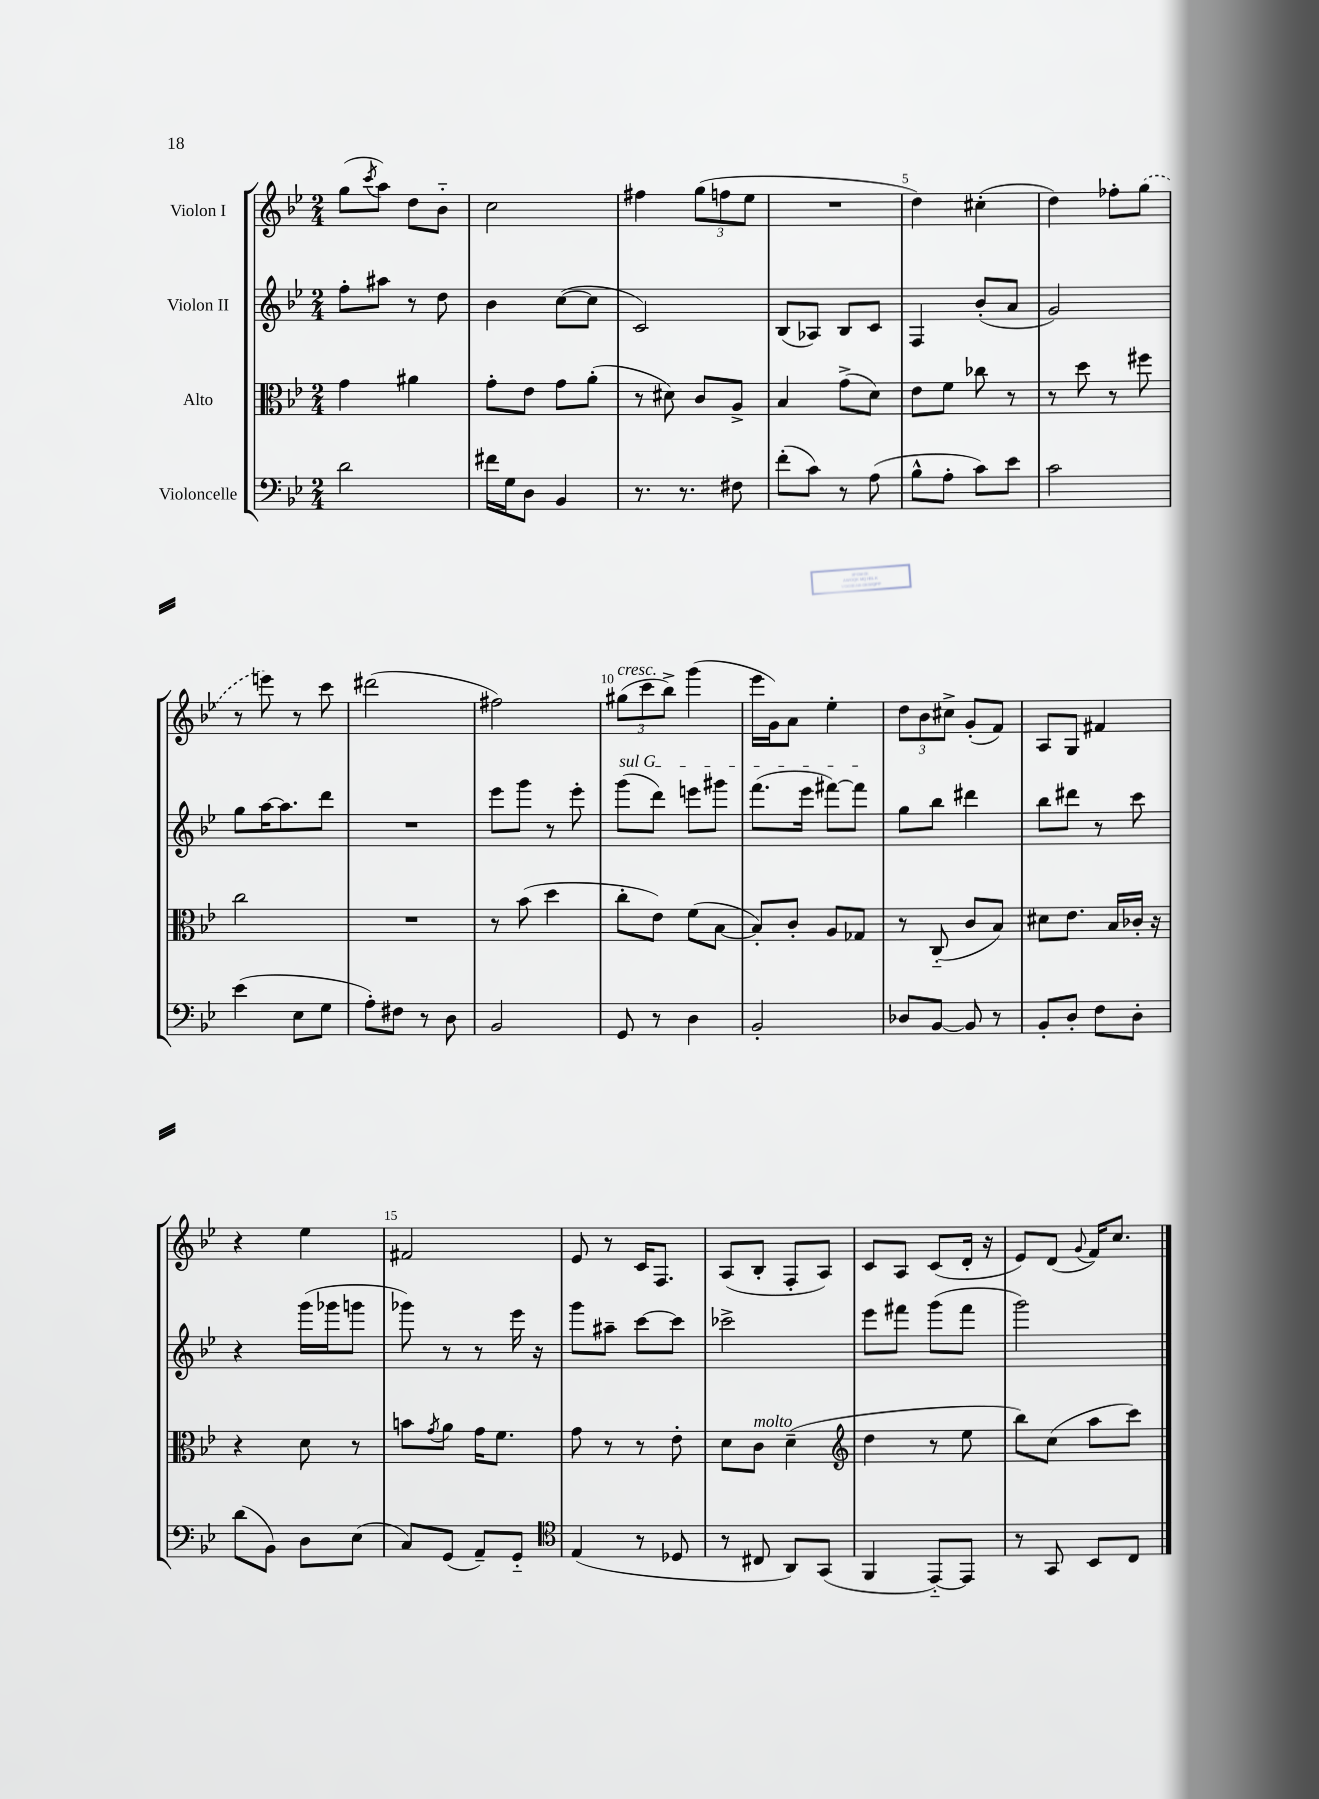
<<
\new StaffGroup <<
\new Staff = "s0" \with { instrumentName = "Violon I" } {
    \clef treble \key bes \major \numericTimeSignature \time 2/4
    g''8( \acciaccatura { c'''8 } a''8) d''8 bes'8-_ |
    c''2 |
    fis''4 \tuplet 3/2 { g''8( f''8 ees''8 } |
    R2 |
    d''4) cis''4-.( |
    d''4) fes''8-. \once \slurDashed g''8( |
    r8 e'''8) r8 c'''8 |
    dis'''2( |
    fis''2) |
    \tuplet 3/2 { gis''8^\markup { \italic "cresc." }( c'''8 bes''8->) } g'''4( |
    ees'''16 g'16) a'8 ees''4-. |
    \tuplet 3/2 { d''8 bes'8 cis''8-> } g'8-.( f'8) |
    a8 g8 fis'4 |
    r4 ees''4 |
    fis'2 |
    ees'8 r8 c'16 f8. |
    a8( bes8-. f8-. a8) |
    c'8 a8 c'8( d'16-. r16 |
    ees'8) d'8( \appoggiatura { g'8 } f'16) c''8. \bar "|." |
}
\new Staff = "s1" \with { instrumentName = "Violon II" } {
    \clef treble \key bes \major \numericTimeSignature \time 2/4
    f''8-. ais''8 r8 d''8 |
    bes'4 c''8~( c''8 |
    c'2) |
    bes8( aes8) bes8 c'8 |
    f4 bes'8-.( a'8 |
    g'2) |
    g''8 a''16~ a''8. d'''8 |
    R2 |
    ees'''8 g'''8 r8 ees'''8-. |
    \once \override TextSpanner.bound-details.left.text = \markup { \italic "sul G" } g'''8\startTextSpan( d'''8) e'''8 gis'''8 |
    f'''8.( ees'''16 fis'''8~) fis'''8\stopTextSpan |
    g''8 bes''8 dis'''4 |
    bes''8 dis'''8 r8 c'''8 |
    r4 g'''16( ges'''16 g'''8 |
    ges'''8) r8 r8 ees'''16 r16 |
    g'''8 ais''8-- c'''8~ c'''8 |
    ces'''2-> |
    ees'''8 fis'''8 g'''8( fis'''8 |
    g'''2) \bar "|." |
}
\new Staff = "s2" \with { instrumentName = "Alto" } {
    \clef alto \key bes \major \numericTimeSignature \time 2/4
    g'4 ais'4 |
    g'8-. ees'8 g'8 a'8-.( |
    r8 dis'8) c'8 a8-> |
    bes4 g'8->( d'8) |
    ees'8 f'8 ces''8 r8 |
    r8 d''8 r8 fis''8 |
    c''2 |
    R2 |
    r8 bes'8( d''4 |
    c''8-. ees'8) f'8( bes8~ |
    bes8-.) c'8-. a8 ges8 |
    r8 c8-_( c'8 bes8) |
    dis'8 ees'8. bes16 ces'16-. r16 |
    r4 d'8 r8 |
    b'8 \acciaccatura { g'8 } a'8 g'16 f'8. |
    g'8 r8 r8 ees'8-. |
    d'8 c'8^\markup { \italic "molto" } d'4--( |
    \clef treble d''4 r8 ees''8 |
    bes''8) c''8( a''8 c'''8) \bar "|." |
}
\new Staff = "s3" \with { instrumentName = "Violoncelle" } {
    \clef bass \key bes \major \numericTimeSignature \time 2/4
    d'2 |
    fis'16 g16 d8 bes,4 |
    r8. r8. fis8 |
    f'8-.( c'8) r8 a8( |
    bes8-^ a8-. c'8) ees'8 |
    c'2 |
    ees'4( ees8 g8 |
    a8-.) fis8 r8 d8 |
    bes,2 |
    g,8 r8 d4 |
    bes,2-. |
    des8 bes,8~ bes,8 r8 |
    bes,8-. d8-. f8 d8-. |
    d'8( bes,8) d8 ees8( |
    c8) g,8( a,8--) g,8-_ |
    \clef tenor ees4( r8 des8 |
    r8 cis8 a,8) g,8( |
    f,4 ees,8~-_) ees,8 |
    r8 g,8 bes,8 c8 \bar "|." |
}
>>
>>
\layout { \context { \Score \override BarNumber.break-visibility = ##(#f #t #t) barNumberVisibility = #(every-nth-bar-number-visible 5) } }
